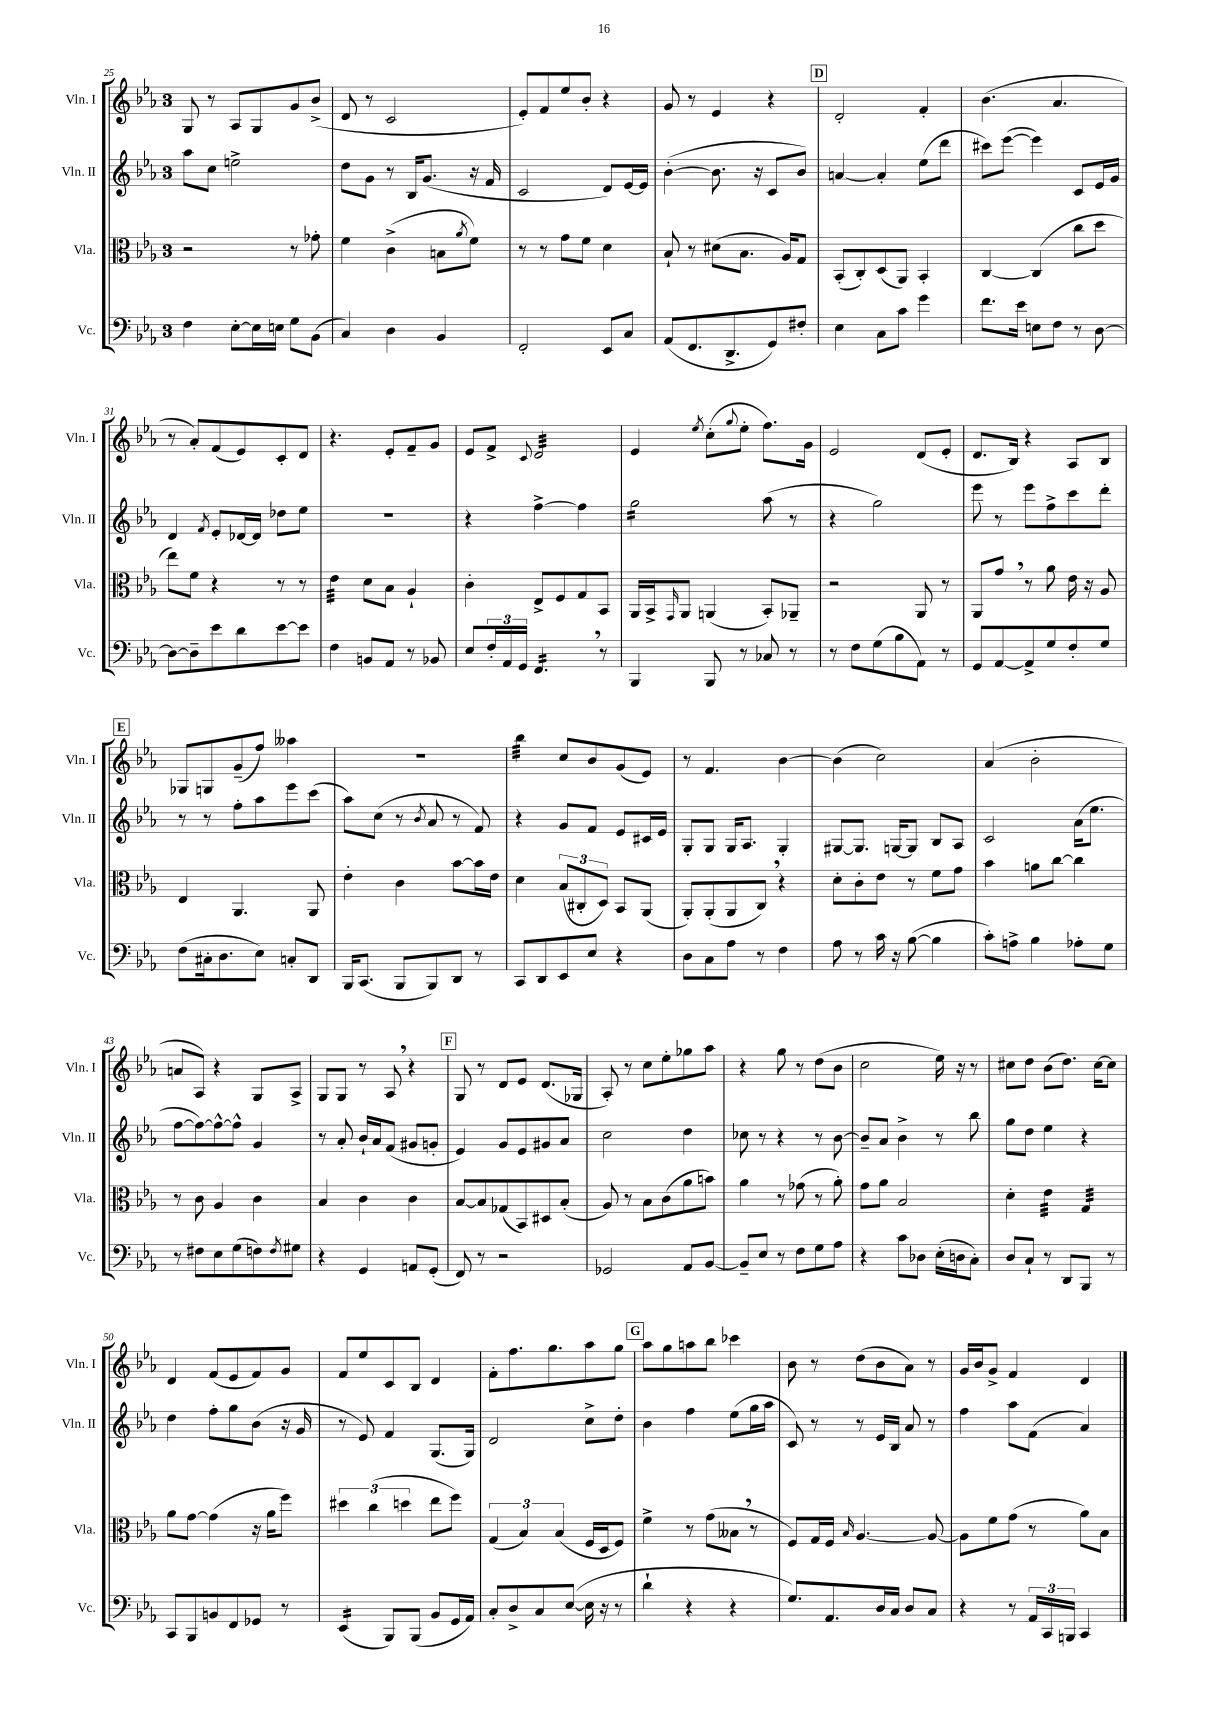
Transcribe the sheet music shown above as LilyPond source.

<<
\new StaffGroup <<
\new Staff = "s0" \with { instrumentName = "Vln. I" shortInstrumentName = "Vln. I" } {
    \clef treble \key ees \major \once \override Staff.TimeSignature.style = #'single-digit \time 3/4
    g8 r8 aes8 g8 g'8 bes'8->( |
    d'8 r8 c'2 |
    ees'8-.) f'8 ees''8 bes'8-. r4 |
    g'8 r8 ees'4 r4 |
    \mark \markup { \box "D" } d'2-. f'4-. |
    bes'4.( aes'4. |
    r8 aes'8-.) f'8( ees'8) c'8-. d'8 |
    r4. ees'8-. f'8-- g'8 |
    ees'8 f'8-> \appoggiatura { c'8 } d'2:32 |
    ees'4 \acciaccatura { ees''8 } c''8-.( \appoggiatura { g''8 } ees''8-. f''8.) g'16 |
    ees'2 d'8( ees'8-. |
    d'8. bes16) r4 aes8 bes8 |
    \mark \markup { \box "E" } ges8 g8 g'8--( f''8) aeses''4 |
    R2. |
    bes''4:32 c''8 bes'8 g'8( ees'8) |
    r8 f'4. bes'4~ |
    bes'4( c''2) |
    aes'4( bes'2-. |
    a'8 aes8) r4 g8 aes8-> |
    g8 g8 r8 aes8 \breathe r4 |
    \mark \markup { \box "F" } g8 r8 d'8 ees'8 d'8.( ges16 |
    aes8-.) r8 c''8 ees''8-. ges''8 aes''8 |
    r4 g''8 r8 d''8( bes'8 |
    c''2 ees''16) r16 r8 |
    cis''8 d''8 bes'8( d''8.) cis''16~ cis''8 |
    d'4 f'8( ees'8 f'8) g'8 |
    f'8 ees''8 c'8 bes8 d'4 |
    f'8-. f''8. g''8. aes''8 g''8 |
    \mark \markup { \box "G" } aes''8 g''8 a''8 bes''8 ces'''4 |
    bes'8 r8 d''8( bes'8 aes'8) r8 |
    g'16 bes'16 g'8-> f'4 d'4 \bar "|." |
}
\new Staff = "s1" \with { instrumentName = "Vln. II" shortInstrumentName = "Vln. II" } {
    \clef treble \key ees \major \once \override Staff.TimeSignature.style = #'single-digit \time 3/4
    aes''8 c''8 e''2-> |
    d''8 g'8 r8 bes16 g'8.( r16 f'16 |
    c'2 d'8) ees'16~ ees'16 |
    bes'4~-.( bes'8. r16 c'8 bes'8) |
    \mark \markup { \box "D" } a'4~ a'4-. ees''8( d'''8 |
    cis'''8) ees'''8~( ees'''4) c'8 ees'16 g'16 |
    d'4 \acciaccatura { f'8 } ees'8-. des'16~ des'16 des''8 ees''8 |
    R2. |
    r4 f''4~-> f''4 |
    g''2:16 aes''8( r8 |
    r4 g''2) |
    ees'''8 r8 ees'''8 f''8-> c'''8 d'''8-. |
    \mark \markup { \box "E" } r8 r8 f''8-. aes''8 ees'''8 c'''8( |
    aes''8) c''8( r8 \acciaccatura { bes'8 } aes'8 r8 f'8) |
    r4 g'8 f'8 ees'8 cis'16 ees'16 |
    g8-. g8 g16 aes8. g4-. |
    gis8~ gis8. g16~ g8 bes8 aes8 |
    c'2 aes'16( ees''8. |
    f''8~ f''8~) f''8~-^ f''8-^ g'4 |
    r8 aes'8-. bes'16-! aes'16 f'8( gis'8 g'8-. |
    \mark \markup { \box "F" } ees'4) g'8 ees'8 gis'8 aes'8 |
    c''2 d''4 |
    ces''8 r8 r4 r8 bes'8~ |
    bes'8-- aes'8 bes'4-> r8 bes''8 |
    g''8 d''8 ees''4 r4 |
    d''4 f''8-. g''8 bes'8( r16 g'16 |
    r8 ees'8) f'4 g8.( g16) |
    d'2 c''8-> d''8-. |
    \mark \markup { \box "G" } bes'4 f''4 ees''8( g''16 aes''16 |
    c'8) r8 r8 ees'16 bes16 aes'8 r8 |
    f''4 aes''8 f'8( aes'4) \bar "|." |
}
\new Staff = "s2" \with { instrumentName = "Vla." shortInstrumentName = "Vla." } {
    \clef alto \key ees \major \once \override Staff.TimeSignature.style = #'single-digit \time 3/4
    r2 r8 ges'8-. |
    f'4 c'4->( b8 \acciaccatura { aes'8 } f'8) |
    r8 r8 g'8 f'8 d'4 |
    bes8-! r8 dis'8( bes8. aes16) g8 |
    \mark \markup { \box "D" } bes,8-.( c8-.) d8( aes,8) bes,4-. |
    c4~ c4( c''8 d''8 |
    ees''8) f'8 r4 r8 r8 |
    ees'4:32 d'8 bes8 aes4-! |
    c'4-. ees8-> f8 g8 bes,8 |
    aes,16 bes,16-> \grace { g,16 } aes,8 a,4( bes,8-.) aes,8-- |
    r2 aes,8 r8 |
    aes,8 g'8 \breathe r8 aes'8 ees'16 r16 aes8 |
    \mark \markup { \box "E" } ees4 aes,4. aes,8 |
    ees'4-. c'4 bes'8~ bes'16 ees'16 |
    d'4 \tuplet 3/2 { bes8( cis8-. d8) } bes,8 aes,8( |
    aes,8-.) aes,8-.( aes,8 c8) \breathe r4 |
    d'8-. c'8-. ees'8 r8 f'8 g'8 |
    bes'4 a'8 c''8~ c''4 |
    r8 c'8 aes4 c'4 |
    bes4 c'4 c'4 |
    \mark \markup { \box "F" } bes8~ bes8 ges8( bes,8) dis8 bes8-.( |
    aes8) r8 bes8 c'8( aes'8 b'8) |
    aes'4 r8 ges'8( r8 aes'8-.) |
    g'8 aes'8 bes2 |
    d'4-. ees'4:32 g4:32 |
    aes'8 g'8~ g'4( r16 aes'16 f''8) |
    \tuplet 3/2 { dis''4 c''4( d''4 } ees''8 f''8) |
    \tuplet 3/2 { g4( bes4) bes4( } f16 d16 f8) |
    \mark \markup { \box "G" } f'4-> r8 g'8( beses8 \breathe r8 |
    f8) g16 f16 \grace { bes16 } aes4.~ aes8~ |
    aes8 f'8 g'8( r8 aes'8) bes8 \bar "|." |
}
\new Staff = "s3" \with { instrumentName = "Vc." shortInstrumentName = "Vc." } {
    \clef bass \key ees \major \once \override Staff.TimeSignature.style = #'single-digit \time 3/4
    f4 ees8~-. ees16 e16 g8 bes,8( |
    c4) d4 bes,4 |
    f,2-. ees,8 c8 |
    aes,8( f,8. d,8.-> g,8) fis8-. |
    \mark \markup { \box "D" } ees4 c8 c'8 g'4 |
    f'8. ees'16 e8 f8 r8 d8~ |
    d8~ d8-- ees'8 d'8 ees'8~ ees'8 |
    f4 b,8 aes,8 r8 bes,8 |
    ees8 \tuplet 3/2 { f16-. aes,16 g,16 } f,4.:16 \breathe r8 |
    bes,,4 bes,,8 r8 ces8 r8 |
    r8 f8 g8( bes8 aes,8) r8 |
    g,8 aes,8~ aes,8-> g8 f8-. g8 |
    \mark \markup { \box "E" } f8( cis16-. d8. ees8) c8-. d,8 |
    bes,,16 c,8.( bes,,8 bes,,8) d,8 r8 |
    c,8 d,8 ees,8 ees8 r4 |
    d8 c8 aes8 r8 f4 |
    aes8 r8 c'16 r16 bes8~( bes4 |
    c'8-.) a8-> bes4 aes8-. g8 |
    r8 fis8 ees8 g8( f8) \acciaccatura { f8 } gis8 |
    r4 g,4 a,8 g,8-.( |
    \mark \markup { \box "F" } f,8) r8 r2 |
    ges,2 aes,8 bes,8~ |
    bes,8-- ees8 r8 f8 g8 aes8 |
    r4 c'8 des8 ees16-.( d16 c8-.) |
    d8 c8-! r8 d,8 bes,,8 r8 |
    c,8 bes,,8 b,8 f,8 ges,8 r8 |
    ees,4:16( bes,,8) bes,,8( bes,8 g,16 aes,16) |
    c8-. d8-> c8 ees8~( ees16 r16 r8 |
    \mark \markup { \box "G" } d'4-! r4 r4 |
    g8.) aes,8. d16 c16 d8 c8 |
    r4 r8 \tuplet 3/2 { aes,16 c,16 b,,16 } c,4 \bar "|." |
}
>>
>>
\layout { \context { \Score currentBarNumber = #25 } }
